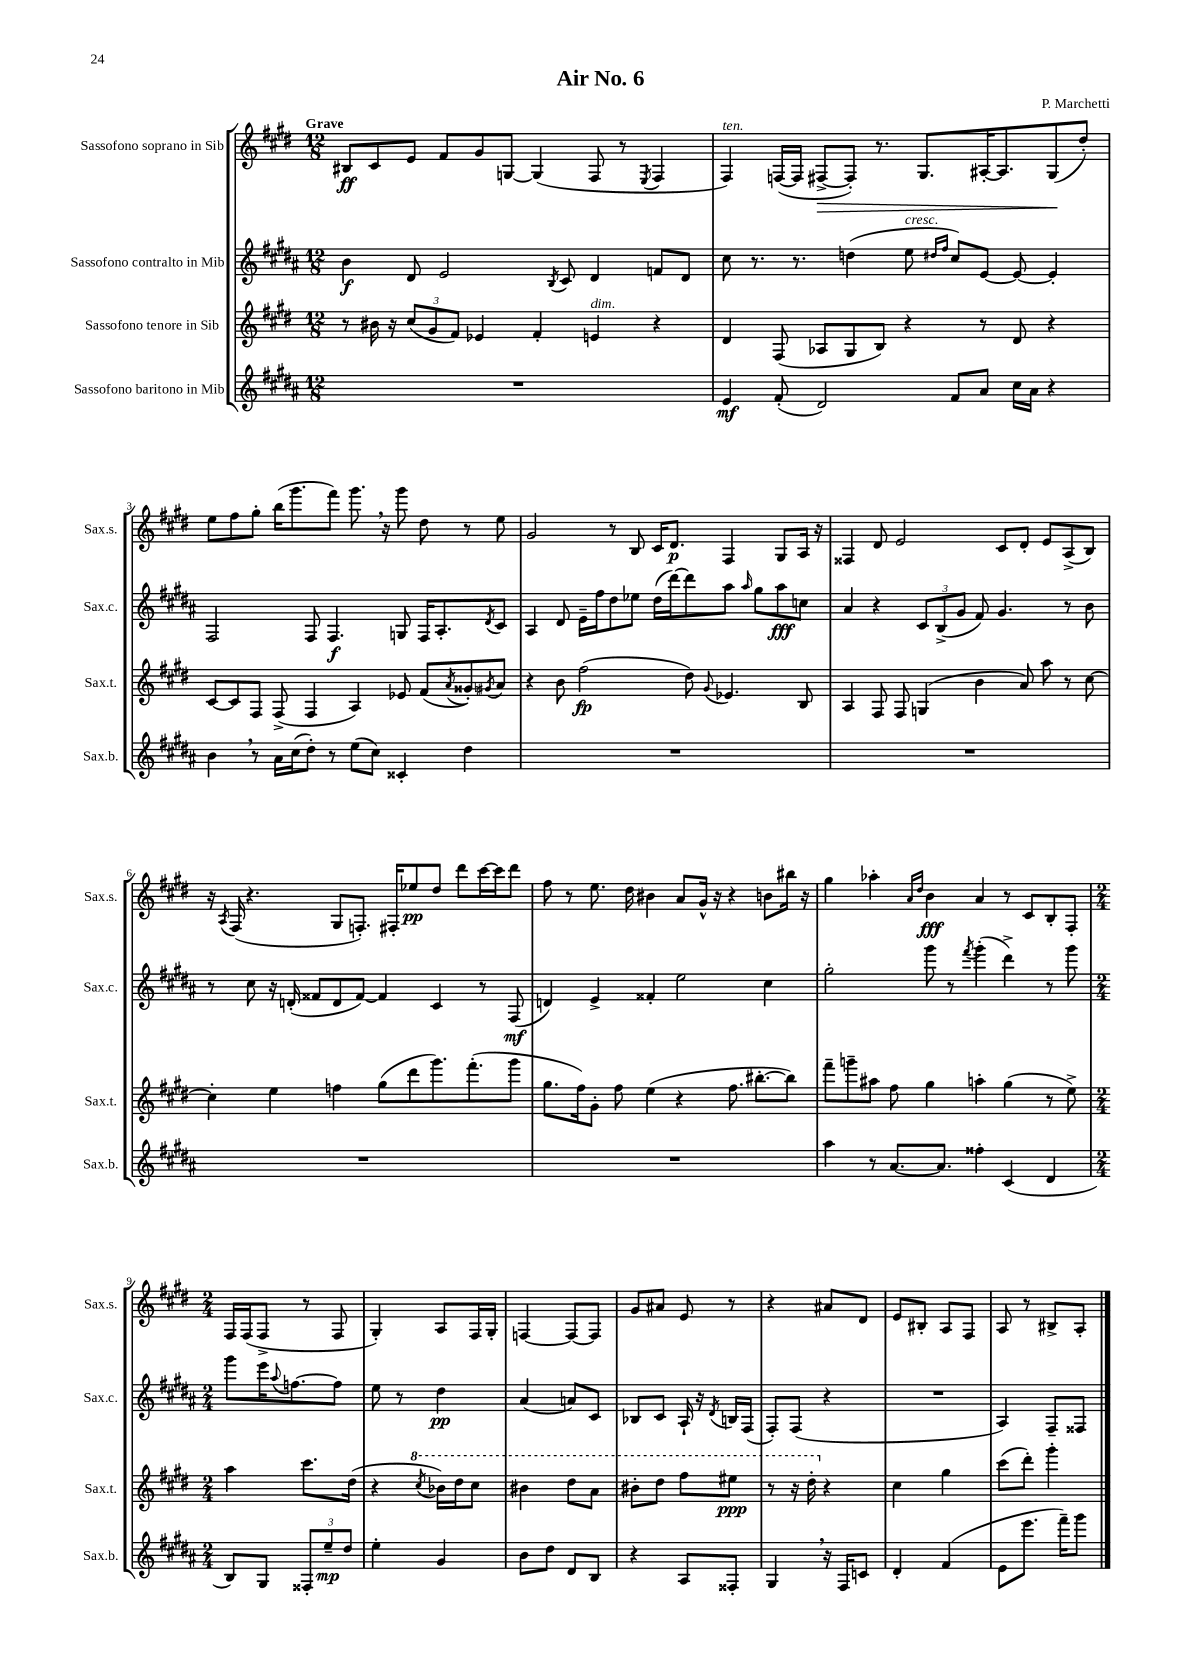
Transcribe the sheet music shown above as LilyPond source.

\header { title = "Air No. 6" composer = "P. Marchetti" }
<<
\new StaffGroup <<
\new Staff = "s0" \with { instrumentName = "Sassofono soprano in Sib" shortInstrumentName = "Sax.s." } {
    \clef treble \key e \major \numericTimeSignature \time 12/8 \tempo "Grave"
    bis8\ff cis'8 e'8 fis'8 gis'8 g8~ g4( fis8 r8 \acciaccatura { e8 } fis4 |
    fis4^\markup { \italic "ten." }) f16~( f16 fis8~->\> fis8-.) r8. gis8. ais16~-. ais8. gis8\!( dis''8-.) |
    e''8 fis''8 gis''8-. b''16( gis'''8. fis'''8) gis'''8. \breathe r16 gis'''8 dis''8 r8 e''8 |
    gis'2 r8 b8 cis'16 dis'8.\p fis4 gis8 a16 r16 |
    fisis4 dis'8 e'2 cis'8 dis'8-. e'8 a8->( b8) |
    r16 \acciaccatura { a8 } fis16( r4. gis8 f8.-.) fis16-. ees''8\pp dis''8 dis'''8 cis'''16~ cis'''16 dis'''8 |
    fis''8 r8 e''8. dis''16 bis'4 a'8 gis'16-^ r16 r4 b'8 bis''16 r16 |
    gis''4 aes''4-. \grace { a'16 dis''16 } b'4\fff a'4 r8 cis'8 b8-. fis8-. |
    \numericTimeSignature \time 2/4 fis16 fis16( fis8-> r8 fis8 |
    gis4-.) a8 fis16 gis16-. |
    f4~ f8~ f8 |
    gis'8 ais'8 e'8 r8 |
    r4 ais'8 dis'8 |
    e'8 bis8-. a8 fis8 |
    a8 r8 bis8-> a8-. \bar "|." |
}
\new Staff = "s1" \with { instrumentName = "Sassofono contralto in Mib" shortInstrumentName = "Sax.c." } {
    \clef treble \key b \major \numericTimeSignature \time 12/8
    b'4\f dis'8 e'2 \acciaccatura { b8 } cis'8 dis'4 f'8 dis'8 |
    cis''8 r8. r8. d''4( e''8^\markup { \italic "cresc." } \grace { dis''16 fis''16 } cis''8) e'8~ e'8~ e'4-. |
    fis2 fis8 fis4.\f g8 fis16 ais8.-. \acciaccatura { dis'8 } cis'8 |
    ais4 dis'8 e'16-- fis''16 dis''8 ees''8 dis''16( dis'''16~) dis'''8 ais''8 \grace { ais''16 } gis''8 ais''8\fff c''8 |
    ais'4 r4 \tuplet 3/2 { cis'8 b8->( gis'8 } fis'8) gis'4. r8 b'8 |
    r8 cis''8 r16 d'16-.( fisis'8 d'8 fisis'8~) fisis'4 cis'4 r8 fis8\mf( |
    d'4) e'4-> fisis'4-. e''2 cis''4 |
    gis''2-. gis'''8 r8 \acciaccatura { fis'''8 } gis'''4-.( dis'''4->) r8 gis'''8 |
    \numericTimeSignature \time 2/4 gis'''8 e'''16 \appoggiatura { ais''8 } f''8.~ f''8 |
    e''8 r8 dis''4\pp |
    ais'4( a'8) cis'8 |
    bes8 cis'8 ais16-! r16 \acciaccatura { dis'8 } b16 fis16( |
    fis8-.) fis8( r4 |
    R2 |
    ais4) fis8-- fisis8 \bar "|." |
}
\new Staff = "s2" \with { instrumentName = "Sassofono tenore in Sib" shortInstrumentName = "Sax.t." } {
    \clef treble \key e \major \numericTimeSignature \time 12/8
    r8 bis'16 r16 \tuplet 3/2 { cis''8( gis'8 fis'8) } ees'4 fis'4-. e'4^\markup { \italic "dim." } r4 |
    dis'4 fis8( aes8 gis8 b8) r4 r8 dis'8 r4 |
    cis'8~ cis'8 fis8 fis8->( fis4 a4) ees'8 fis'8( \acciaccatura { a'8 } gisis'8-.) \acciaccatura { gis'8 } a'8 |
    r4 b'8 fis''2\fp( dis''8) \appoggiatura { gis'8 } ees'4. b8 |
    a4 fis8 fis8 g4( b'4 a'8) a''8 r8 cis''8~ |
    cis''4-. e''4 f''4 gis''8( dis'''8 gis'''8.) fis'''8.-.( gis'''8 |
    gis''8. fis''16) gis'8-. fis''8 e''4( r4 fis''8. bis''8.~-. bis''8) |
    fis'''8-- g'''8-- ais''8 fis''8 gis''4 a''4-. gis''4( r8 e''8->) |
    \numericTimeSignature \time 2/4 a''4 cis'''8. dis''16( |
    r4 \ottava #1 \acciaccatura { cis'''8 } bes''16) dis'''16 cis'''8 |
    bis''4 dis'''8 a''8 |
    bis''8-. dis'''8 fis'''8 eis'''8\ppp |
    r8 r16 dis'''16-. \ottava #0 r4 |
    cis''4 gis''4 |
    cis'''8( dis'''8-.) gis'''4-. \bar "|." |
}
\new Staff = "s3" \with { instrumentName = "Sassofono baritono in Mib" shortInstrumentName = "Sax.b." } {
    \clef treble \key b \major \numericTimeSignature \time 12/8
    R1. |
    e'4\mf fis'8-.( dis'2) fis'8 ais'8 cis''16 ais'16 r4 |
    b'4 \breathe r8 ais'16 cis''16( dis''8-.) r8 e''8( cis''8) cisis'4-. dis''4 |
    R1. |
    R1. |
    R1. |
    R1. |
    ais''4 r8 ais'8.~ ais'8. fisis''4-. cis'4( dis'4 |
    \numericTimeSignature \time 2/4 b8) gis8 \tuplet 3/2 { fisis8-. e''8--\mp dis''8 } |
    e''4-. gis'4 |
    b'8 dis''8 dis'8 b8 |
    r4 ais8 fisis8-. |
    gis4 \breathe r16 fis16 c'8 |
    dis'4-. fis'4( |
    e'8 e'''8. fis'''16--) gis'''8 \bar "|." |
}
>>
>>
